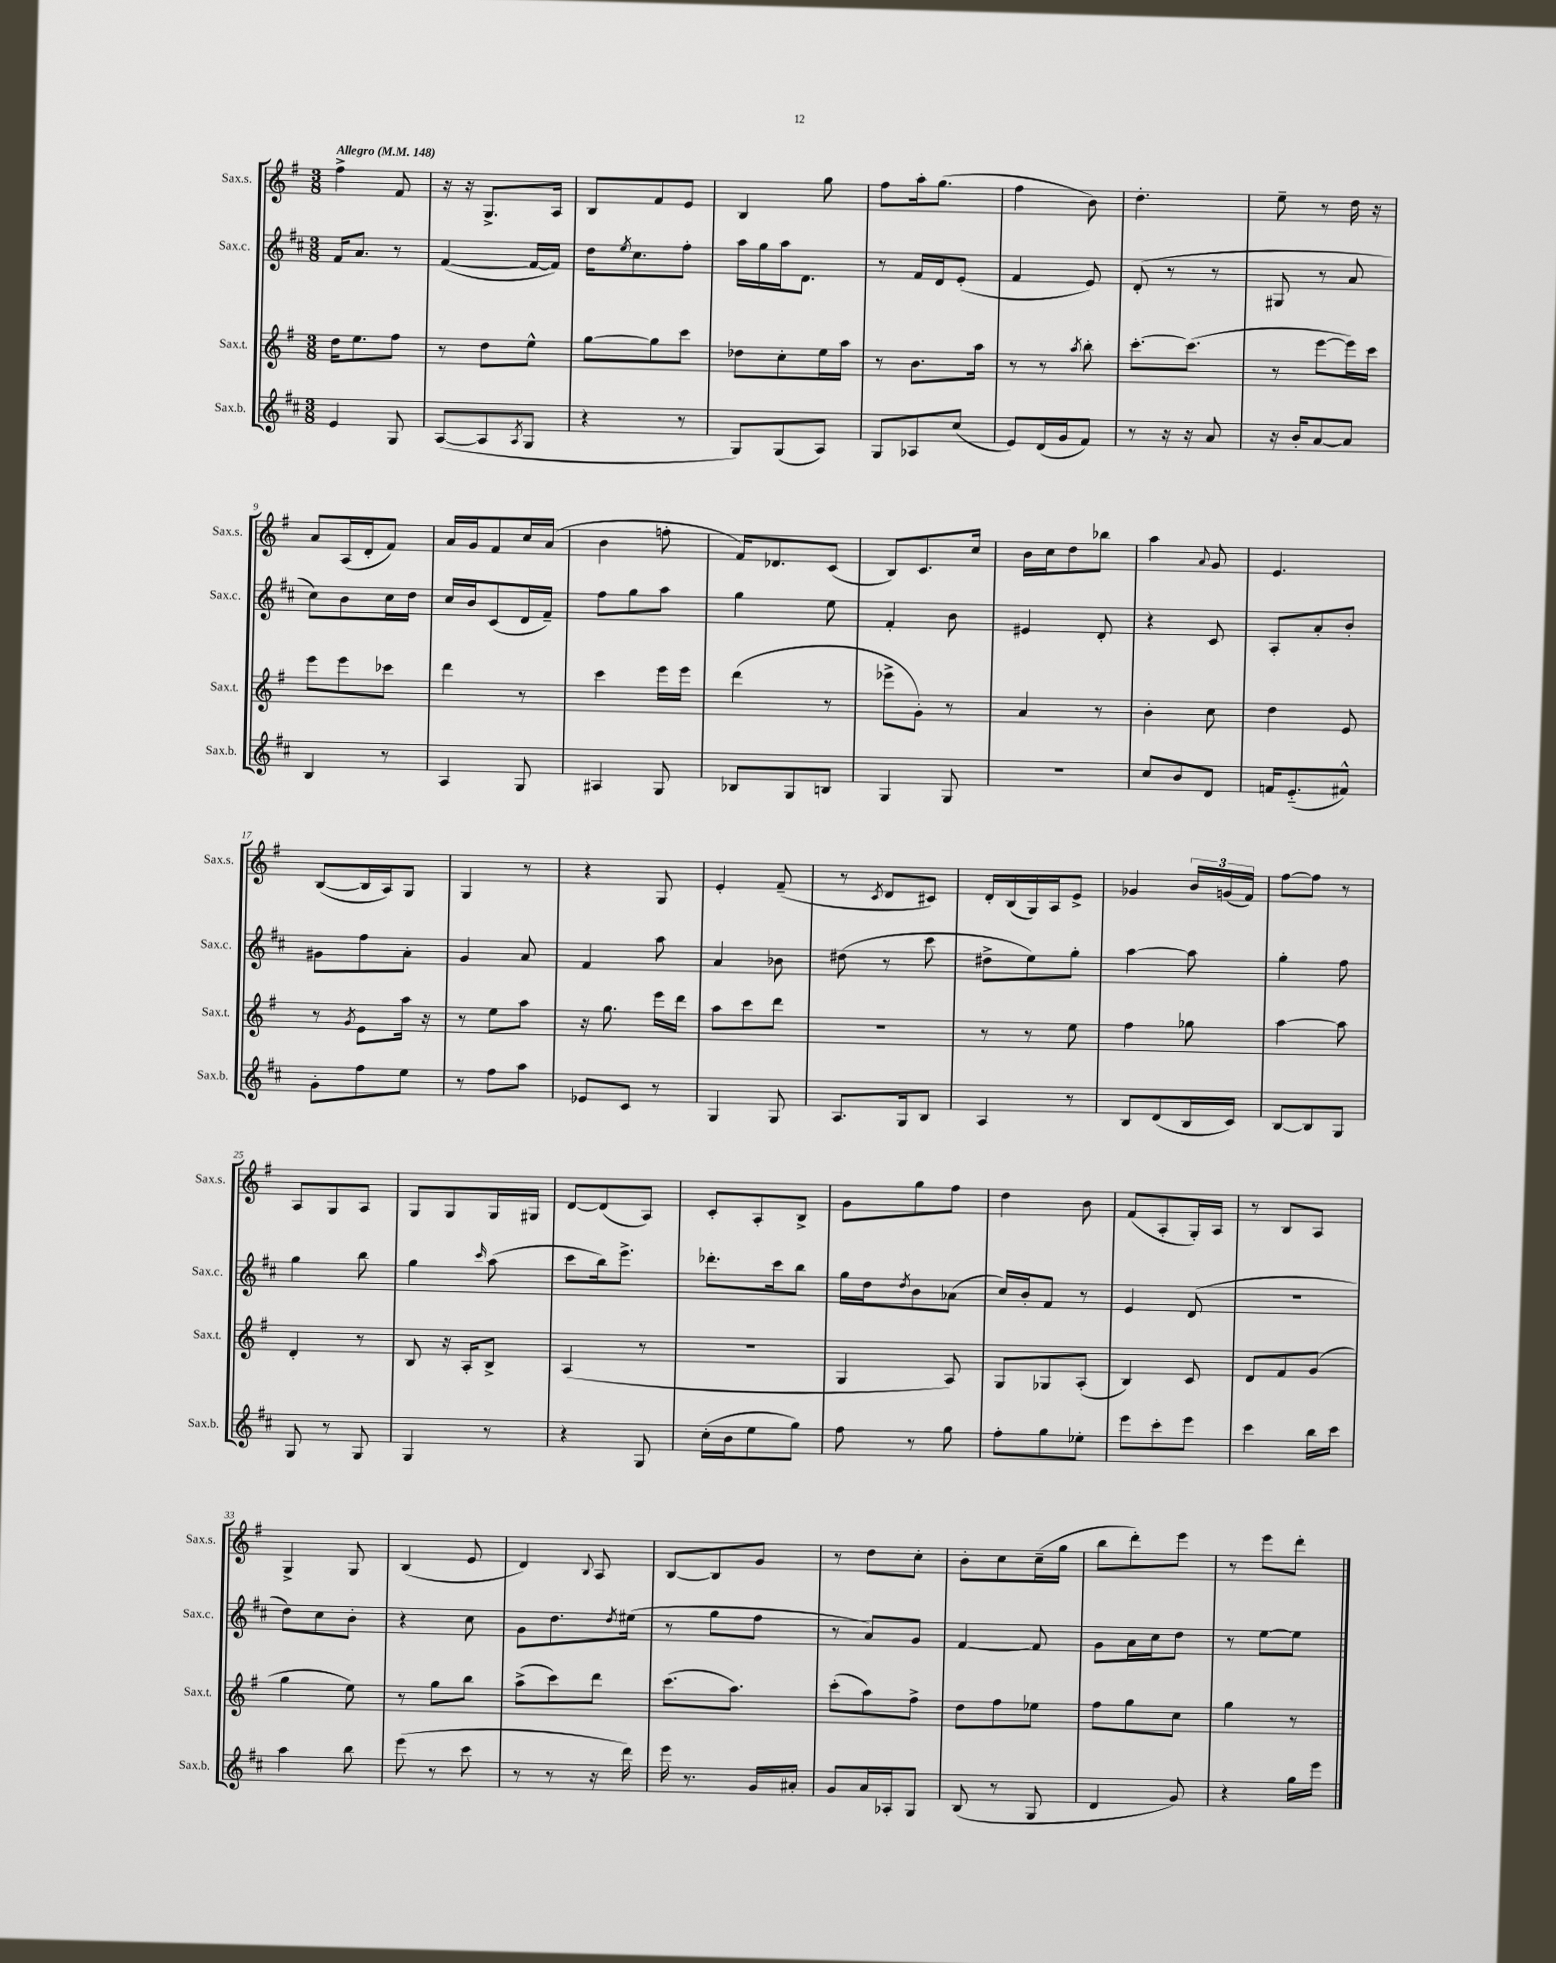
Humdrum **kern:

**kern	**kern	**kern	**kern
*staff4	*staff3	*staff2	*staff1
*clefG2	*clefG2	*clefG2	*clefG2
*k[f#c#]	*k[f#]	*k[f#c#]	*k[f#]
*M3/8	*M3/8	*M3/8	*M3/8
*MM148	*MM148	*MM148	*MM148
4e	16dd	16f#	4ff#^
.	8.ee	8.a	.
8G	8ff#	8r	8f#
=	=	=	=
([8A	8r	([4f#	16r
.	.	.	16r
8A]	8dd	.	8.G^
8qA	.	.	.
8G	8ee^^	16f#_	.
.	.	16f#])	16A
=	=	=	=
4r	[8gg	16dd	8B
.	.	8qee	.
.	.	8.cc#	.
.	8gg]	.	8f#
8r	8ccc	8ff#'	8e
=	=	=	=
8G)	8dd-	16aa	4B
.	.	16gg	.
(8G	8cc'	16aa	.
.	.	8.d	.
8A)	16ee	.	8gg
.	16aa	.	.
=	=	=	=
8G	8r	8r	8ff#
8A-	8.b	16f#	16aa'
.	.	16d	(8.gg
(8cc#	.	(8e'	.
.	16aa	.	.
=	=	=	=
8e)	8r	4f#	4ff#
(16d	8r	.	.
16g	.	.	.
.	8qaa	.	.
8f#)	8bb'	8e)	8b)
=	=	=	=
8r	[8.ccc'	(8d'	4.dd'
16r	.	8r	.
16r	(8.ccc]	.	.
8a	.	8r	.
=	=	=	=
16r	8r	8G#	8ee~
16b'	.	.	.
[8a	[8eee	8r	8r
8a]	16eee])	8a	16dd
.	16ccc	.	16r
=	=	=	=
4B	8eee	8cc#)	8a
.	8eee	8b	(16A
.	.	.	16d'
8r	8ccc-	16cc#	8f#)
.	.	16dd	.
=	=	=	=
4A	4ddd	16cc#	16a
.	.	16b	16g
.	.	(8c#	8f#
8G	8r	16d	16cc
.	.	16f#~)	(16a
=	=	=	=
4A#	4ccc	8ff#	4b
.	.	8gg	.
8G	16eee	8aa	8ff'
.	16eee	.	.
=	=	=	=
8B-	(4ddd	4gg	16f#)
.	.	.	8.d-
8G	.	.	.
8B	8r	8ee	(8c
=	=	=	=
4G	8eee-^	4f#'	8B)
.	8g')	.	8.c
8G	8r	8b	.
.	.	.	16cc
=	=	=	=
4.r	4a	4e#	16b
.	.	.	16cc
.	.	.	8dd
.	8r	8d'	8bb-
=	=	=	=
8cc#	4b'	4r	4aa
8b	.	.	.
.	.	.	8qqa
8d	8cc	8c#	8g
=	=	=	=
16f	4dd	8A'	4.e
(8.e'~	.	.	.
.	.	8a'	.
8f#^^)	8e	8b'	.
=	=	=	=
8g'	8r	8g#	([8B
.	8qg	.	.
8ff#	8e	8ff#	16B]
.	.	.	16A)
8ee	16aa	8a'	8G
.	16r	.	.
=	=	=	=
8r	8r	4g	4G
8ff#	8ee	.	.
8aa	8aa	8a	8r
=	=	=	=
8e-	16r	4f#	4r
.	8.gg	.	.
8c#	.	.	.
8r	16eee	8aa	8G
.	16ddd	.	.
=	=	=	=
4G	8aa	4a	4e'
.	8ccc	.	.
8G	8ddd	8b-	(8f#~
=	=	=	=
8.A	4.r	(8dd#	8r
.	.	.	8qc
.	.	8r	8d
16G	.	.	.
8B	.	8ccc#	8c#)
=	=	=	=
4A	8r	8dd#^	16d'
.	.	.	(16B
.	8r	8ee)	16G)
.	.	.	16A
8r	8ee	8gg'	8e^
=	=	=	=
8B	4ff#	[4aa	4g-
(8d	.	.	.
16B	8gg-	8aa]	24b
.	.	.	(24g
16c#)	.	.	.
.	.	.	24f#)
=	=	=	=
[8B	[4aa	4gg'	[8ff#
8B]	.	.	8ff#]
8G	8aa]	8ff#	8r
=	=	=	=
8G	4d'	4gg	8A
8r	.	.	8G
8G	8r	8bb	8A
=	=	=	=
4G	8B	4gg	8G
.	16r	.	8G
.	16A'	.	.
.	.	16qqccc#	.
8r	8B^	(8aa	16G
.	.	.	16G#
=	=	=	=
4r	(4A	8ccc#	[8d
.	.	16bb)	(8d]
.	.	8.eee^	.
8G	8r	.	8A)
=	=	=	=
(16cc#'	4.r	8.ddd-'	8c'
16b	.	.	.
8ee	.	.	8A'
.	.	16ccc#	.
8gg)	.	8bb	8B^
=	=	=	=
8ff#	4G	16gg	8g
.	.	16dd	.
.	.	8qdd	.
8r	.	8b	8gg
8gg	8A)	(8a-	8ff#
=	=	=	=
8ff#'	8G	16cc#)	4dd
.	.	16b'	.
8gg	8G-	8f#	.
8ee-'	(8A'	8r	8b
=	=	=	=
8eee	4B)	4e	(8f#
8ccc#'	.	.	8A'
8eee	8c	(8d	16G')
.	.	.	16A
=	=	=	=
4ccc#	8d	4.r	8r
.	8f#	.	8B
16bb	(8g	.	8A
16ccc#	.	.	.
=	=	=	=
4aa	4gg	8dd)	4G^
.	.	8cc#	.
8bb	8ee)	8b'	8G
=	=	=	=
(8eee	8r	4r	(4B
8r	8gg	.	.
8ccc#	8bb	8cc#	8e
=	=	=	=
8r	(8aa^	8g	4d)
8r	8ccc)	8.dd	.
.	.	.	8qqB
16r	8ddd	.	8A
.	.	8qdd	.
16ddd)	.	(16ee#	.
=	=	=	=
16eee	(8.ccc	8r	[8B
8.r	.	.	.
.	.	8gg	8B]
.	8.aa)	.	.
16g	.	8ff#	8g
16a#'	.	.	.
=	=	=	=
8g	(8ccc'	8r	8r
16a	8aa)	8a)	8dd
16A-'	.	.	.
8G	8ff#^	8g	8cc'
=	=	=	=
(8B	8dd	[4f#	8b'
8r	8ff#	.	8cc
8G	8ee-	8f#]	(16cc~
.	.	.	16gg
=	=	=	=
4d	8ff#	8g	8bb
.	8gg	16a	8ddd')
.	.	16cc#	.
8g)	8cc	8dd	8eee
=	=	=	=
4r	4gg	8r	8r
.	.	[8ee	8eee
16gg	8r	8ee]	8ddd'
16eee	.	.	.
==	==	==	==
*-	*-	*-	*-
